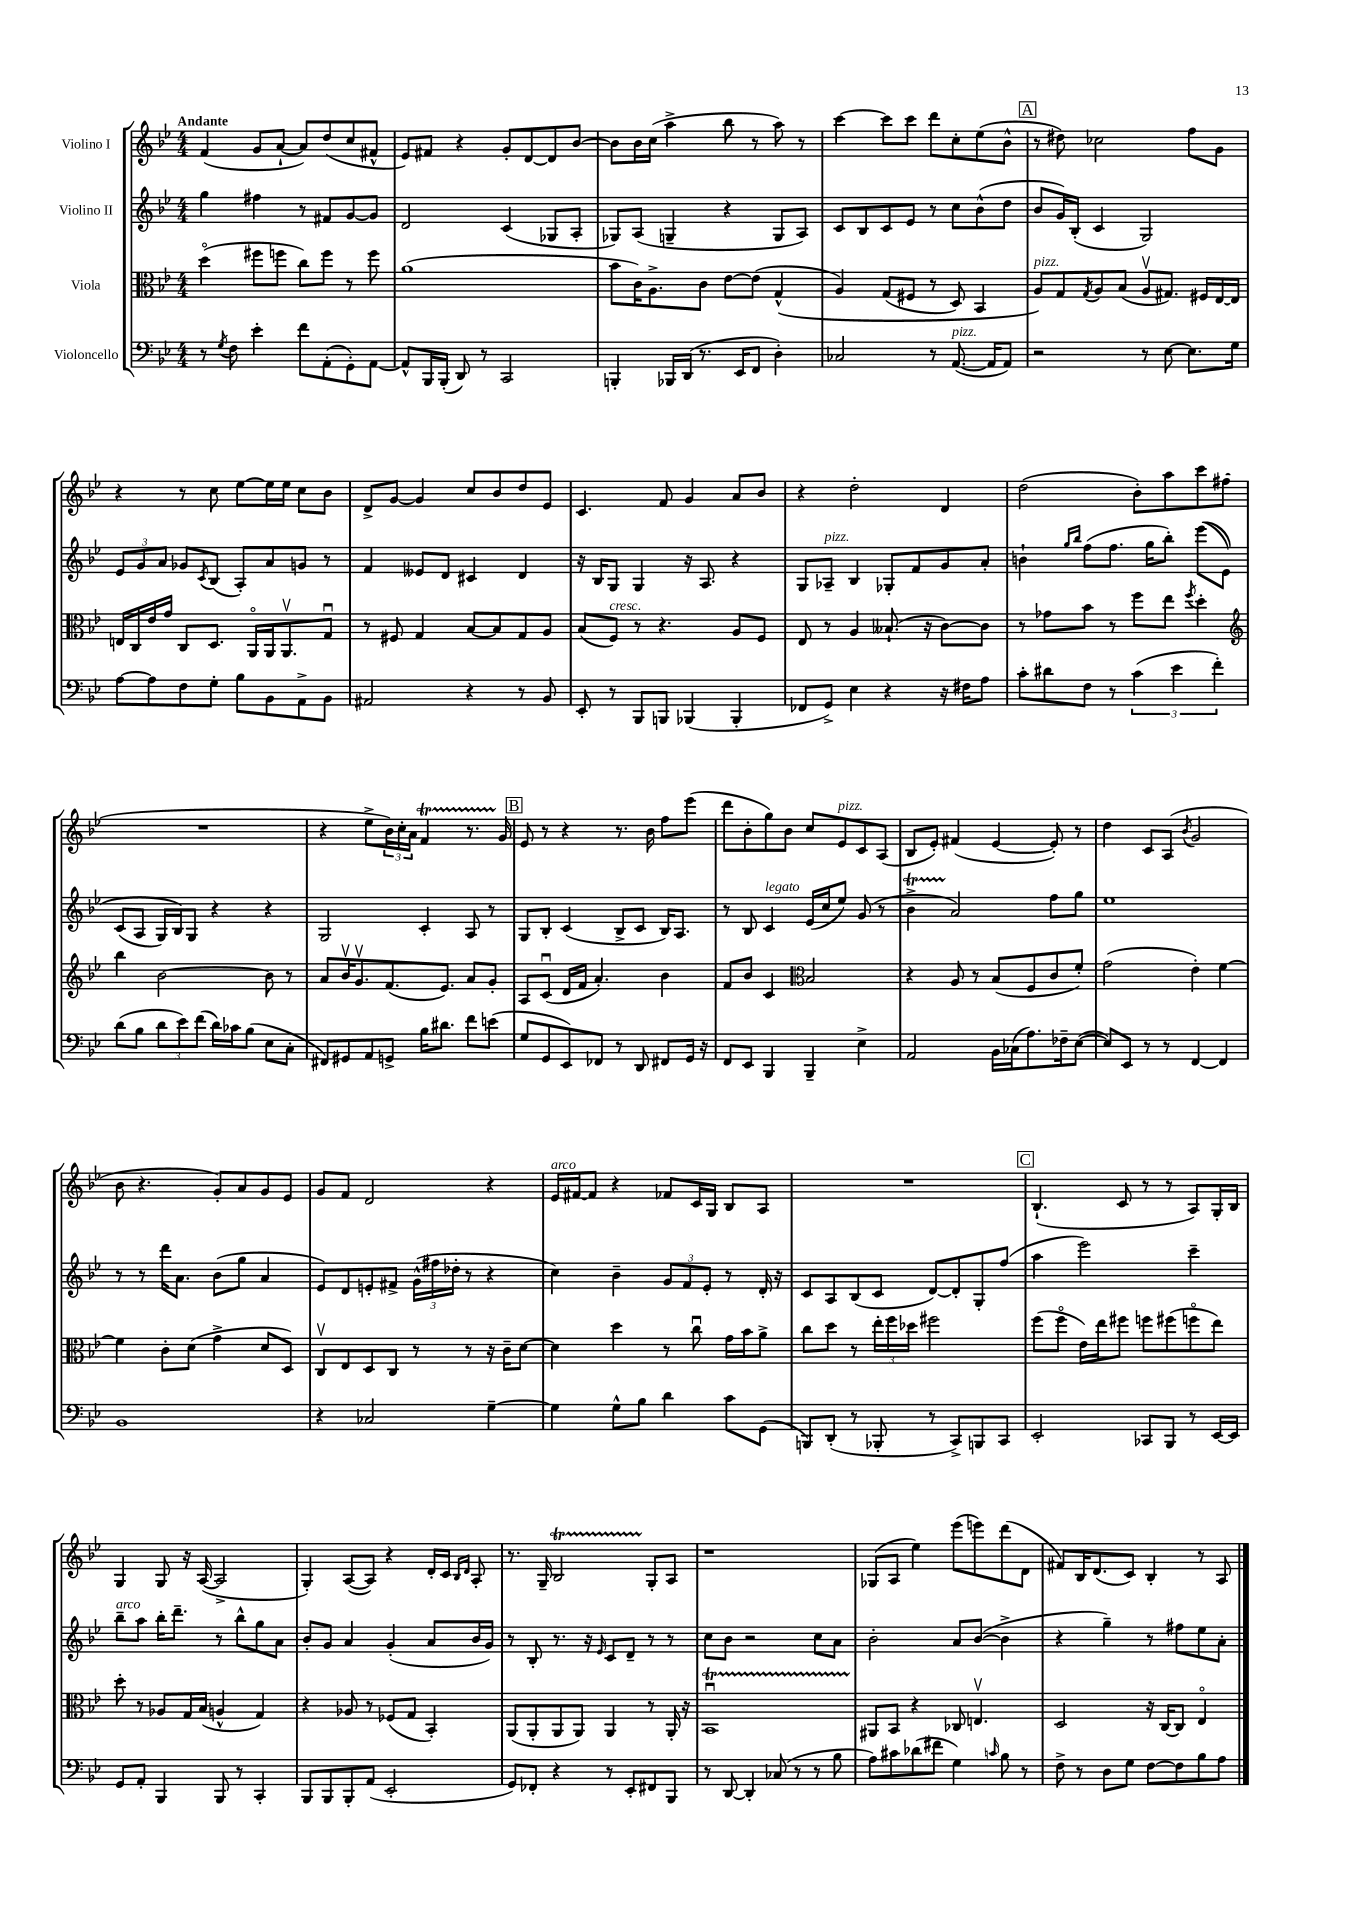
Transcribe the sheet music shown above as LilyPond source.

<<
\new StaffGroup <<
\new Staff = "s0" \with { instrumentName = "Violino I" } {
    \clef treble \key bes \major \numericTimeSignature \time 4/4 \tempo "Andante"
    f'4( g'8 a'8~-! a'8) d''8( c''8 fis'8-^ |
    ees'8) fis'8 r4 g'8-. d'8~ d'8 bes'8~ |
    bes'8 bes'16 c''16( a''4-> bes''8 r8 a''8) r8 |
    c'''4~ c'''8 c'''8 d'''8 c''8-. ees''8( bes'8-^ |
    \mark \markup { \box "A" } r8 dis''8) ces''2 f''8 g'8 |
    r4 r8 c''8 ees''8~ ees''16 ees''16 c''8 bes'8 |
    d'8-> g'8~ g'4 c''8 bes'8 d''8 ees'8 |
    c'4. f'8 g'4 a'8 bes'8 |
    r4 d''2-. d'4 |
    d''2( bes'8-.) a''8 c'''8 fis''8( |
    R1 |
    r4 ees''8-> \tuplet 3/2 { bes'16) c''16-. a'16 } f'4\startTrillSpan r8. g'16\stopTrillSpan |
    \mark \markup { \box "B" } ees'8 r8 r4 r8. bes'16 f''8 ees'''8( |
    d'''8 bes'8-. g''8) bes'8 c''8 ees'8^\markup { \italic "pizz." } c'8 a8( |
    bes8 ees'8-.) fis'4( ees'4~ ees'8-.) r8 |
    d''4 c'8 a8( \acciaccatura { bes'8 } g'2 |
    bes'8 r4. g'8-.) a'8 g'8 ees'8 |
    g'8 f'8 d'2 r4 |
    ees'16^\markup { \italic "arco" } fis'16~ fis'8 r4 fes'8 c'16 g16 bes8 a8 |
    R1 |
    \mark \markup { \box "C" } bes4.-!( c'8 r8 r8 a8) g16-. bes16 |
    g4 g8 r16 a16~( a2-> |
    g4-.) a8~( a8) r4 d'16-. c'16 \grace { bes16 d'16 } a8-. |
    r8. g16-- bes2\startTrillSpan g8-.\stopTrillSpan a8 |
    r1 |
    ges8( a8 ees''4) ees'''8( e'''8) d'''8( d'8 |
    fis'8) bes16 d'8.( c'8) bes4-. r8 a8 \bar "|." |
}
\new Staff = "s1" \with { instrumentName = "Violino II" } {
    \clef treble \key bes \major \numericTimeSignature \time 4/4
    g''4 fis''4 r8 fis'8 g'8~ g'8 |
    d'2 c'4( ges8 a8-. |
    ges8) a8( g4-- r4 g8 a8) |
    c'8 bes8 c'8 ees'8 r8 c''8 bes'8-^( d''8 |
    \mark \markup { \box "A" } bes'8 g'16) bes16-.( c'4 g2) |
    \tuplet 3/2 { ees'8 g'8 a'8 } ges'8 \acciaccatura { c'8 } bes8( a8-.) a'8 g'8 r8 |
    f'4 eeses'8 d'8 cis'4 d'4 |
    r16 bes16 g8 g4 r16 a8. r4 |
    g8 aes8--^\markup { \italic "pizz." } bes4 ges8-. f'8 g'8 a'8-. |
    b'4-! \grace { g''16 bes''16 } f''8( f''8. g''16 bes''8-.) ees'''8(\( ees'8) |
    c'8( a8 g16) bes16\) g8 r4 r4 |
    g2 c'4-. a8 r8 |
    \mark \markup { \box "B" } g8 bes8-. c'4( bes8-> c'8 bes16) a8. |
    r8 bes8 c'4^\markup { \italic "legato" } ees'16( c''16 ees''8) g'8( r8 |
    bes'4->\startTrillSpan a'2\stopTrillSpan) f''8 g''8 |
    ees''1 |
    r8 r8 d'''16 a'8. bes'8( g''8 a'4 |
    ees'8) d'8 e'8-. fis'8-> \tuplet 3/2 { g'16-^( fis''16 des''16-. } r8 r4 |
    c''4) bes'4-- \tuplet 3/2 { g'8 f'8 ees'8-. } r8 d'16-. r16 |
    c'8 a8 bes8( c'8 d'8~) d'8-. g8-. f''8( |
    \mark \markup { \box "C" } a''4 ees'''2) c'''4-- |
    bes''8--^\markup { \italic "arco" } a''8 bes''16-. d'''8.-- r8 bes''8-^ g''8 a'8 |
    bes'8-. g'8 a'4 g'4-.( a'8 bes'16 g'16) |
    r8 bes8-. r8. r16 \grace { ees'16 } c'8 d'8-- r8 r8 |
    c''8 bes'8 r2 c''8 a'8 |
    bes'2-. a'8 bes'8~( bes'4-> |
    r4 g''4--) r8 fis''8 ees''8 a'8-. \bar "|." |
}
\new Staff = "s2" \with { instrumentName = "Viola" } {
    \clef alto \key bes \major \numericTimeSignature \time 4/4
    d''4\flageolet( fis''8 f''8 c''8) f''8 r8 f''8 |
    a'1( |
    bes'8 c'16) a8.-> c'8 ees'8~ ees'8( g4-^\( |
    a4) g8( fis8 r8 d8) bes,4 |
    \mark \markup { \box "A" } a8^\markup { \italic "pizz." }\) g8 \acciaccatura { g8 } a8 bes8( a8\upbow gis8.) fis16 ees16~ ees16 |
    e16 c16 ees'16 g'16 c8 d8. a,16\flageolet a,16 a,8.\upbow g8\downbow |
    r8 fis8 g4 bes8~ bes8 g8 a8 |
    bes8( f8^\markup { \italic "cresc." }) r8 r4. a8 f8 |
    ees8 r8 a4 beses8.-!( r16 c'8~) c'8 |
    r8 ges'8 bes'8 r8 f''8 ees''8 \acciaccatura { f''8 } d''4-. |
    \clef treble bes''4 bes'2~ bes'8 r8 |
    a'8 bes'16\upbow g'8.\upbow f'8.( ees'8.) a'8 g'8-. |
    \mark \markup { \box "B" } a8 c'8\downbow( d'16 f'16 a'4.-.) bes'4 |
    f'8 bes'8 c'4 \clef alto bes2 |
    r4 a8 r8 bes8( f8 c'8 f'8-.) |
    g'2( ees'4-.) f'4~ |
    f'4 c'8-. d'8( g'4-> d'8 d8) |
    c8\upbow ees8 d8 c8 r8 r8 r16 c'16-- d'8~ |
    d'4 d''4 r8 c''8\downbow g'16 bes'16 a'8-> |
    c''8 d''8 r8 \tuplet 3/2 { ees''16-. f''16 des''16 } fis''2 |
    \mark \markup { \box "C" } f''8( f''8\flageolet ees'16) ees''16 fis''8 f''8 fis''8( f''8\flageolet ees''8) |
    d''8-. r8 aes8 g16 bes16( a4-^ g4) |
    r4 aes8 r8 fes8( g8 bes,4-.) |
    a,8( a,8-. a,8 a,8) a,4 r8 a,16-. r16 |
    bes,1\downbow\startTrillSpan |
    ais,8\stopTrillSpan bes,8 r4 ces8 e4.\upbow |
    d2 r16 c16~ c8 ees4\flageolet \bar "|." |
}
\new Staff = "s3" \with { instrumentName = "Violoncello" } {
    \clef bass \key bes \major \numericTimeSignature \time 4/4
    r8 \acciaccatura { g8 } f8 ees'4-. f'8 a,8-.( g,8-.) a,8~ |
    a,8-^ bes,,16 bes,,16-.( d,8) r8 c,2 |
    b,,4-. bes,,16 d,16( r8. ees,16 f,8 d4-.) |
    ces2 r8 a,8.~^\markup { \italic "pizz." }( a,16 a,8) |
    \mark \markup { \box "A" } r2 r8 ees8~ ees8. g16 |
    a8~ a8 f8 g8-. bes8 bes,8 a,8-> bes,8 |
    ais,2 r4 r8 bes,8 |
    ees,8-. r8 bes,,8 b,,8 bes,,4( bes,,4-. |
    fes,8 g,8->) ees4 r4 r16 fis16 a8 |
    c'8-. dis'8 f8 r8 \tuplet 3/2 { c'4( ees'4 f'4-.) } |
    d'8( bes8 \tuplet 3/2 { d'8 ees'8) f'8( } d'16) ces'16 bes8( ees8 c8-. |
    fis,8) gis,8 a,8 g,8-> bes16 dis'8. f'8 e'8( |
    \mark \markup { \box "B" } g8 g,8 ees,8) fes,8 r8 d,8 fis,8 g,16 r16 |
    f,8 ees,8 bes,,4 bes,,4-- ees4-> |
    a,2 bes,16 ces16( a8.) fes16-- ees8~( |
    ees8) ees,8 r8 r8 f,4~ f,4 |
    bes,1 |
    r4 ces2 g4~-- |
    g4 g8-^ bes8 d'4 c'8 g,8( |
    b,,8) d,8-.( r8 bes,,8-. r8 c,8->) b,,8 c,8 |
    \mark \markup { \box "C" } ees,2-. ces,8 bes,,8 r8 ees,16~ ees,16 |
    g,8 a,8-. bes,,4 bes,,8 r8 c,4-. |
    bes,,8 bes,,8 bes,,8-. a,8( ees,2-. |
    g,8) fes,8-. r4 r8 ees,8-. fis,8 bes,,8 |
    r8 d,8~ d,4-. ces8( r8 r8 bes8 |
    a8) cis'8 des'8( fis'8 g4) \grace { c'16 } bes8 r8 |
    f8-> r8 d8 g8 f8~ f8 bes8 a8 \bar "|." |
}
>>
>>
\layout { \context { \Score \remove "Bar_number_engraver" } }
